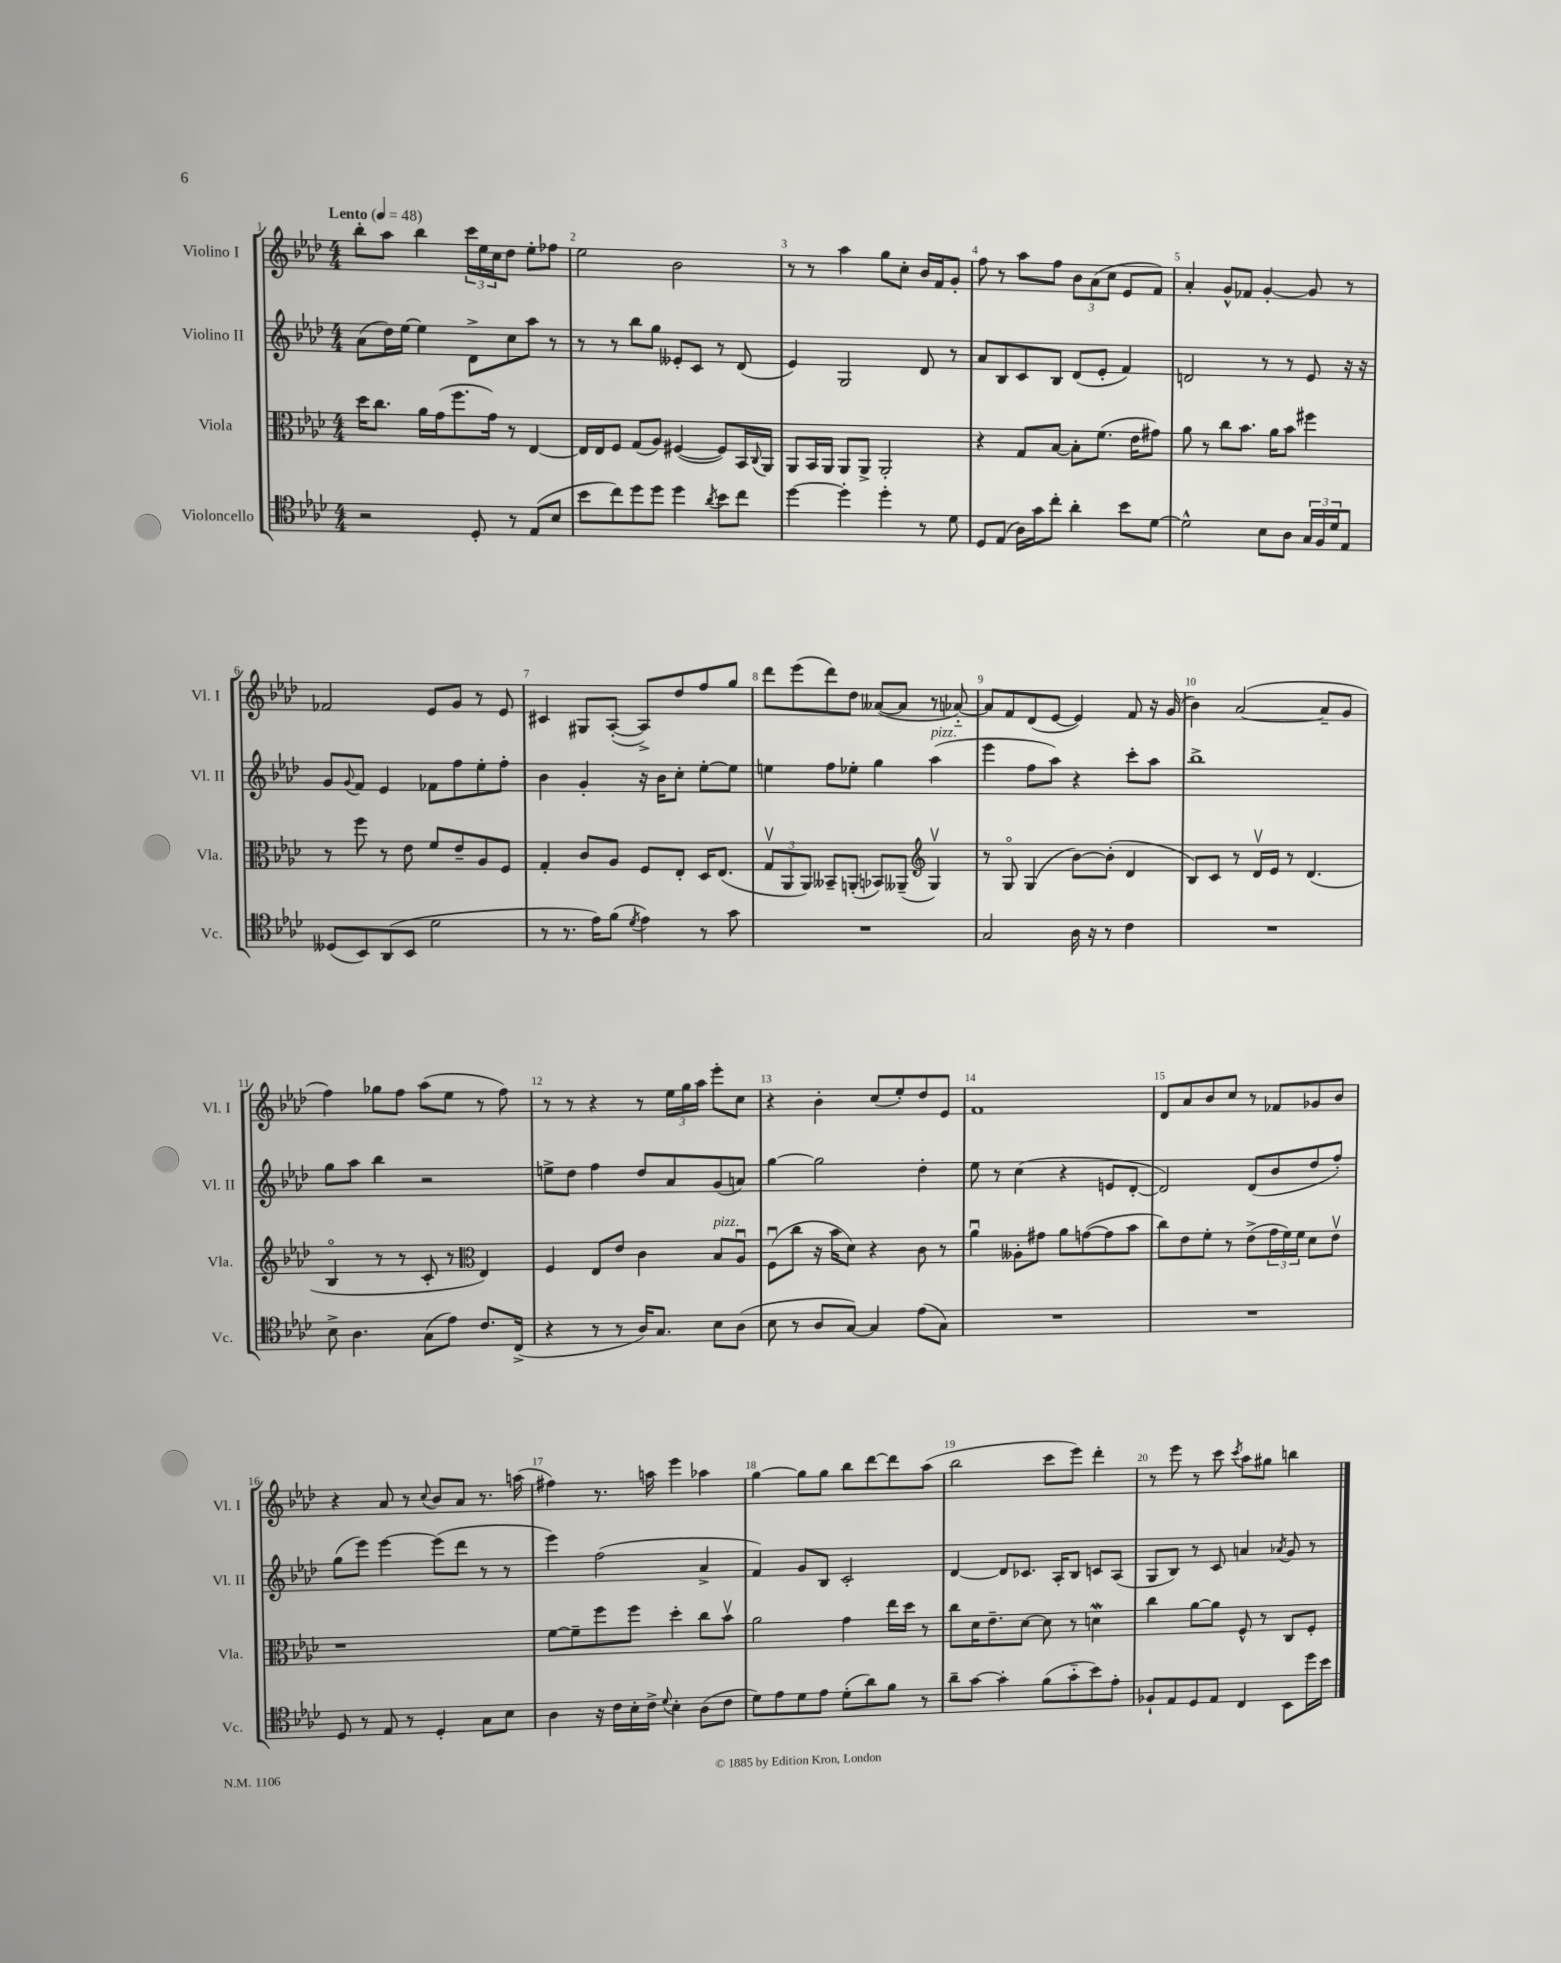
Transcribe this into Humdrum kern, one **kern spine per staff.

**kern	**kern	**kern	**kern
*staff4	*staff3	*staff2	*staff1
*clefC4	*clefC3	*clefG2	*clefG2
*k[b-e-a-d-]	*k[b-e-a-d-]	*k[b-e-a-d-]	*k[b-e-a-d-]
*M4/4	*M4/4	*M4/4	*M4/4
*MM48	*MM48	*MM48	*MM48
2r	16dd-\LK	(8a-\L	8bb-'\L
.	8.cc\J	.	.
.	.	16dd-\L)	8aa-\J
.	.	[16ee-\JJ	.
.	16a-\LL	4ee-\]	4bb-\
.	(16g\J	.	.
.	8.ff\	.	.
8D-'/	.	8d-^\L	24ccc\LL
.	.	.	24ee-\
.	16g\Jk)	.	.
.	.	.	24cc\J
8r	8r	8cc\	8dd-\J
(8E-/L	[4E-/	8aa-\J	8ee-'\L
8B-/J	.	8r	8ff-\J
=	=	=	=
8b-\L	16E-/]LL	8r	2ee-\
.	16E-/J	.	.
8cc\)	8F/J	8r	.
8dd-\	(8G/L	8bb-\L	.
8dd-\J	8A-/J)	8gg\J	.
4dd-\	([4F#/	8e--'/L	2b-\
.	.	8c/J	.
8qa-/	.	.	.
8b-\L	8F#/]L)	8r	.
8cc\J	16BB-/L	(8d-/	.
.	8qqC/	.	.
.	16AA-/JJ	.	.
=	=	=	=
[4dd-\	8AA-/L	4e-/)	8r
.	16BB-/L	.	8r
.	16AA-/JJ	.	.
4dd-'\]	8AA-/L	2G/	4aa-\
.	8AA-^/J	.	.
4dd-'\	2AA-'/	.	8gg\L
.	.	.	8cc'\J
8r	.	8d-/	16b-/LL
.	.	.	16f/J
8d-\	.	8r	8g'/J
=	=	=	=
8D-/L	4r	8a-/L	8ff\
(8E-/J	.	8B-/	8r
16A-\LL)	8G/L	8c/	8aa-\L
16g\J	.	.	.
8cc'\J	[8B-/J	8B-/J	8ff\J
4a-'\	8B-'\]L	(8d-/L	12b-\L
.	.	.	(12a-\
.	(8.f\J	8e-'/J	.
.	.	.	12cc\J
8b-\L	.	4f/)	8e-/L
.	16e-\LK	.	.
[8d-\J	8g#\J)	.	8f/J)
=	=	=	=
2d-^^\]	8a-\	2d/	4a-'/
.	8r	.	.
.	8cc\L	.	8g^^/L
.	8.b-\J	.	8f-/J
8B-\L	.	8r	[4g'/
.	16a-\LK	.	.
8A-\J	8b-\J	8r	.
24G/LL	4ff#\	8e-/	8g/]
24F/	.	.	.
24d-/J	.	.	.
8E-/J	.	16r	8r
.	.	16r	.
=	=	=	=
(8D--/L	8r	8g/L	2f-/
.	.	8qqg/	.
8BB-/)	8ff\	8f/J	.
(8AA-/	8r	4e-/	.
8BB-/J	8e-\	.	.
2d-\	8f/L	8f-\L	8e-/L
.	8e-~/	8ff\	8g/J
.	8A-/	8ee-'\	8r
.	8F/J	8ff'\J	8e-/
=	=	=	=
8r	4G'/	4b-\	4c#/
8.r	.	.	.
.	8c/L	4g'/	8G#/L
16e-\LK)	.	.	.
(8f\J	8A-/J	.	([8A-'/J
8qd-/	.	.	.
4e-\)	8F/L	16r	8A-^/]L)
.	.	16b-\LK	.
.	8E-'/J	8cc'\J	8dd-/
8r	16D-/LK	[8ee-'\L	8ff/
.	(8.E-/J	.	.
8g\	.	8ee-\]J	8gg/J
=	=	=	=
1r	12Gv/L	4ee\	8ddd-\L
.	12AA-/	.	.
.	.	.	(8eee-\
.	12AA-/J)	.	.
.	8BB--~/L	8ff\L	8ddd-\)
.	(8AA'/J	8ee-'\J	8dd-\J
.	8BB-/L)	4gg\	([8a--/L
.	(8AA--~/J	.	8a--/]J
*	*clefG2	*	*
.	4Gv/)	(4aa-\	8r
.	.	.	[8a-'~/)
=	=	=	=
2G/	8r	4eee-\	8a-/]L
.	8Go/	.	8f/
.	(4G/	8ff\L	(8d-/
.	.	8aa-\J)	[8e-/J
16A-\	[8b-\L)	4r	4e-/])
16r	.	.	.
8r	(8b-'\]J	.	.
4c\	4d-/	8ccc'\L	8f/
.	.	8aa-\J	16r
.	.	.	(16g/
=	=	=	=
1r	8B-/L)	1bb-^	4b-\)
.	8c/J	.	.
.	8r	.	([2a-/
.	16d-v/LL	.	.
.	16e-/JJ	.	.
.	8r	.	.
.	(4.d-/	.	.
.	.	.	8a-~/]L
.	.	.	8g/J
=	=	=	=
8B-^\	4B-o/	8gg\L	4ff\)
4.A-\	.	8aa-\J	.
.	8r	4bb-\	8gg-\L
.	8r	.	8ff\J
(8G\L	8c'/	2r	(8aa-\L
8e-\J)	8r	.	8ee-\J
*	*clefC3	*	*
8.c/L	4E-/)	.	8r
.	.	.	8ff\)
(16C^/Jk	.	.	.
=	=	=	=
4r	4F/	8ee^\L	8r
.	.	8dd-\J	8r
8r	8E-/L	4ff\	4r
8r	8e-/J	.	.
16A-/LK)	4c\	8dd-/L	8r
8.G/J	.	.	.
.	.	8a-/	24ee-\LL
.	.	.	24gg\
.	.	.	24aa-\JJ
8B-\L	8B-/L	(8g/	8eee-'\L
(8A-\J	8A-u/J	8a/J)	8cc\J
=	=	=	=
8B-\	(8Fu\L	[4gg\	4r
8r	8cc\J	.	.
8A-/L	16r	2gg\]	4b-'\
.	16b-\LK	.	.
[8G/J)	8d-\J)	.	.
4G/]	4r	.	(8cc/L
.	.	.	8ee-'/)
(8e-\L	8c\	4dd-'\	8dd-/
8G\J)	8r	.	8e-/J
=	=	=	=
1r	4a-u\	8ee-\	1f
.	.	8r	.
.	8A--'\L	(4cc\	.
.	8g#\J	.	.
.	8a-\L	4r	.
.	([8g\	.	.
.	8g\]	8e/L	.
.	8b-\J	[8d-'/J	.
=	=	=	=
1r	8cc\L)	2d-/])	8d-/L
.	8e-\	.	8a-/
.	8f'\J	.	8b-/
.	8r	.	8cc/J
.	(8e-^\L	(8d-/L	8r
.	24g\L	8b-/	8f-/L
.	24f\)	.	.
.	24f\JJ	.	.
.	8d-\L	8dd-/	8g-/
.	8e-v\J	8ff'/J)	8b-/J
=	=	=	=
8D-/	1r	(8gg\L	4r
8r	.	8eee-\J)	.
8E-/	.	[4eee-\	8a-/
8r	.	.	8r
.	.	.	8qqcc/
4D-'/	.	(8eee-\]L	8b-/L
.	.	8ddd-\J	8a-/J
8G\L	.	8r	8.r
8B-\J	.	8r	.
.	.	.	(16aa\
=	=	=	=
4A-\	[8f\L	4eee-\)	4ff#\)
.	8f~\]	.	.
16r	8ff\	(2ff\	8.r
16c\LL	.	.	.
16B-'\	8ff\J	.	.
16c^\JJ	.	.	16aa\
8qqd-/	.	.	.
4B-'\	4dd-'\	.	4eee-\
(8A-\L	8cc\L	4a-^/	4aa-\
8c\J	8b-v\J	.	.
=	=	=	=
8d-\L)	2a-\	4f/)	[4gg\
8e-\	.	.	.
8d-\	.	8g/L	8gg\]L
8e-\J	.	8B-/J	8gg\J
(8d-'\L	4g\	2c'/	8bb-\L
8a-\)	.	.	[8ddd-\
8f\J	16ee-\LL	.	8ddd-\]
.	16dd-\JJ	.	.
8r	8r	.	(8aa-\J
=	=	=	=
8a-~\L	8cc\L	[4d-/	2bb-\
[8g\J	16d-\K	.	.
.	8.e-~\	.	.
4g'\]	.	8d-/]L	.
.	[8d-\J	8.c-/J	.
(8f\L	8d-\]	.	8ccc\L
.	.	16A-'/LK	.
8g'~\	8r	8B-/J	8eee-\J)
8b-\)	4d\	8c/L	4ddd-'\
8e-'\J	.	(8A-/J	.
=	=	=	=
8F-`/L	4cc\	8G/L	8r
8E-/	.	8B-/J)	8eee-\
8D-/	[8a-\L	8r	8r
8E-/J	8a-\]J	8c/	8ccc\
.	.	.	8qccc/
4C/	8F^^/	4a/	8aa-\L
.	8r	.	8gg#\J
.	.	8qa-/	.
8BB-\L	8C/L	8g/	4bb\
16dd-\L	8F'/J	8r	.
16b-\JJ	.	.	.
==	==	==	==
*-	*-	*-	*-
